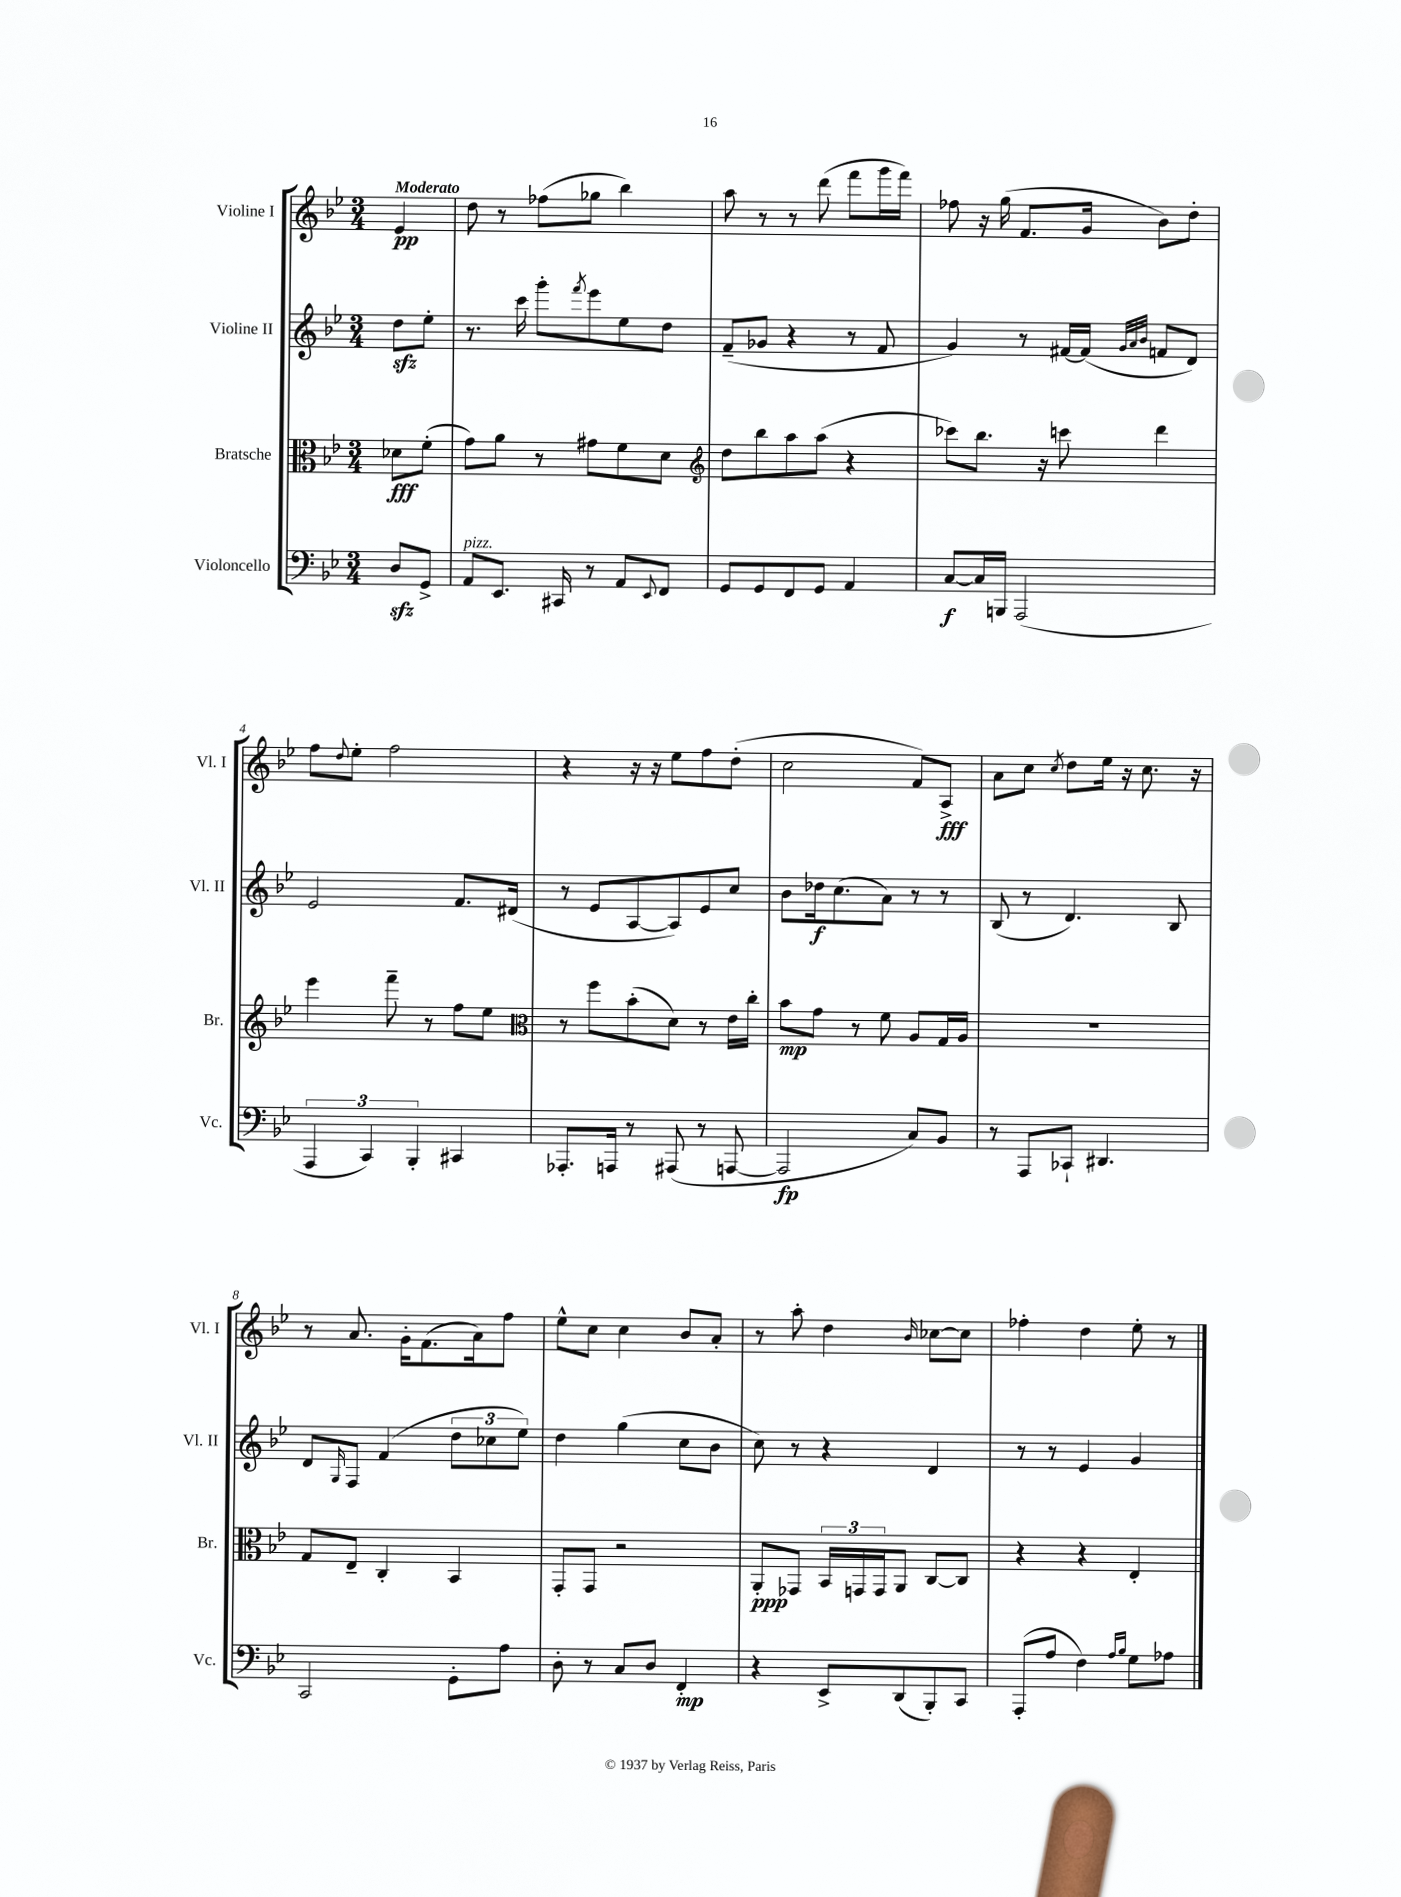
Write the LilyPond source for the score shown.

<<
\new StaffGroup <<
\new Staff = "s0" \with { instrumentName = "Violine I" shortInstrumentName = "Vl. I" } {
    \clef treble \key bes \major \numericTimeSignature \time 3/4 \partial 4 \tempo "Moderato"
    ees'4\pp |
    d''8 r8 fes''8( ges''8 bes''4) |
    a''8 r8 r8 d'''8( f'''8 g'''16 f'''16) |
    fes''8 r16 g''16( f'8. g'16 bes'8) d''8-. |
    f''8 \appoggiatura { d''8 } ees''8-. f''2 |
    r4 r16 r16 ees''8 f''8 d''8-.( |
    c''2 f'8) a8->\fff |
    a'8 c''8 \acciaccatura { c''8 } d''8 ees''16 r16 c''8. r16 |
    r8 a'8. g'16-. f'8.( a'16) f''8 |
    ees''8-^ c''8 c''4 bes'8 a'8-. |
    r8 a''8-. d''4 \grace { bes'16 } ces''8~ ces''8 |
    fes''4-. d''4 ees''8-. r8 \bar "|." |
}
\new Staff = "s1" \with { instrumentName = "Violine II" shortInstrumentName = "Vl. II" } {
    \clef treble \key bes \major \numericTimeSignature \time 3/4 \partial 4
    d''8\sfz ees''8-. |
    r8. c'''16 g'''8-. \acciaccatura { f'''8 } ees'''8 ees''8 d''8 |
    f'8--( ges'8 r4 r8 f'8 |
    g'4) r8 fis'16~ fis'16( \grace { g'32 a'32 bes'32 } f'8 d'8) |
    ees'2 f'8. dis'16( |
    r8 ees'8 a8~ a8) ees'8 c''8 |
    bes'8 des''16\f c''8.( a'8) r8 r8 |
    bes8( r8 d'4.) bes8 |
    d'8 \grace { g16 } f8 f'4( \tuplet 3/2 { d''8 ces''8 ees''8) } |
    d''4 g''4( c''8 bes'8 |
    c''8) r8 r4 d'4 |
    r8 r8 ees'4 g'4 \bar "|." |
}
\new Staff = "s2" \with { instrumentName = "Bratsche" shortInstrumentName = "Br." } {
    \clef alto \key bes \major \numericTimeSignature \time 3/4 \partial 4
    des'8\fff f'8-.( |
    g'8) a'8 r8 gis'8 f'8 d'8 |
    \clef treble d''8 bes''8 a''8 a''8( r4 |
    ces'''8) bes''8. r16 c'''8 d'''4 |
    ees'''4 f'''8-- r8 f''8 ees''8 |
    \clef alto r8 f''8 bes'8-.( d'8) r8 ees'16 c''16-. |
    bes'8\mp g'8 r8 f'8 a8 g16 a16 |
    R2. |
    g8 ees8-- c4-. bes,4 |
    g,8-. g,8 r2 |
    a,8-.\ppp ges,8 \tuplet 3/2 { bes,16 g,16 g,16 } a,8 c8~ c8 |
    r4 r4 ees4-. \bar "|." |
}
\new Staff = "s3" \with { instrumentName = "Violoncello" shortInstrumentName = "Vc." } {
    \clef bass \key bes \major \numericTimeSignature \time 3/4 \partial 4
    d8\sfz g,8-> |
    a,8^\markup { \italic "pizz." } ees,8. cis,16 r8 a,8 \appoggiatura { ees,8 } f,8 |
    g,8 g,8 f,8 g,8 a,4 |
    c8~\f c16 b,,16 a,,2( |
    \tuplet 3/2 { a,,4 c,4) bes,,4-. } cis,4 |
    aes,,8.-. a,,16 r8 ais,,8( r8 a,,8~ |
    a,,2\fp c8) bes,8 |
    r8 a,,8 ces,8-! dis,4. |
    c,2 g,8-. a8 |
    d8-. r8 c8 d8 f,4-.\mp |
    r4 ees,8-> d,8( bes,,8-.) c,8 |
    a,,8-.( a8 f4) \grace { a16 bes16 } g8 aes8 \bar "|." |
}
>>
>>
